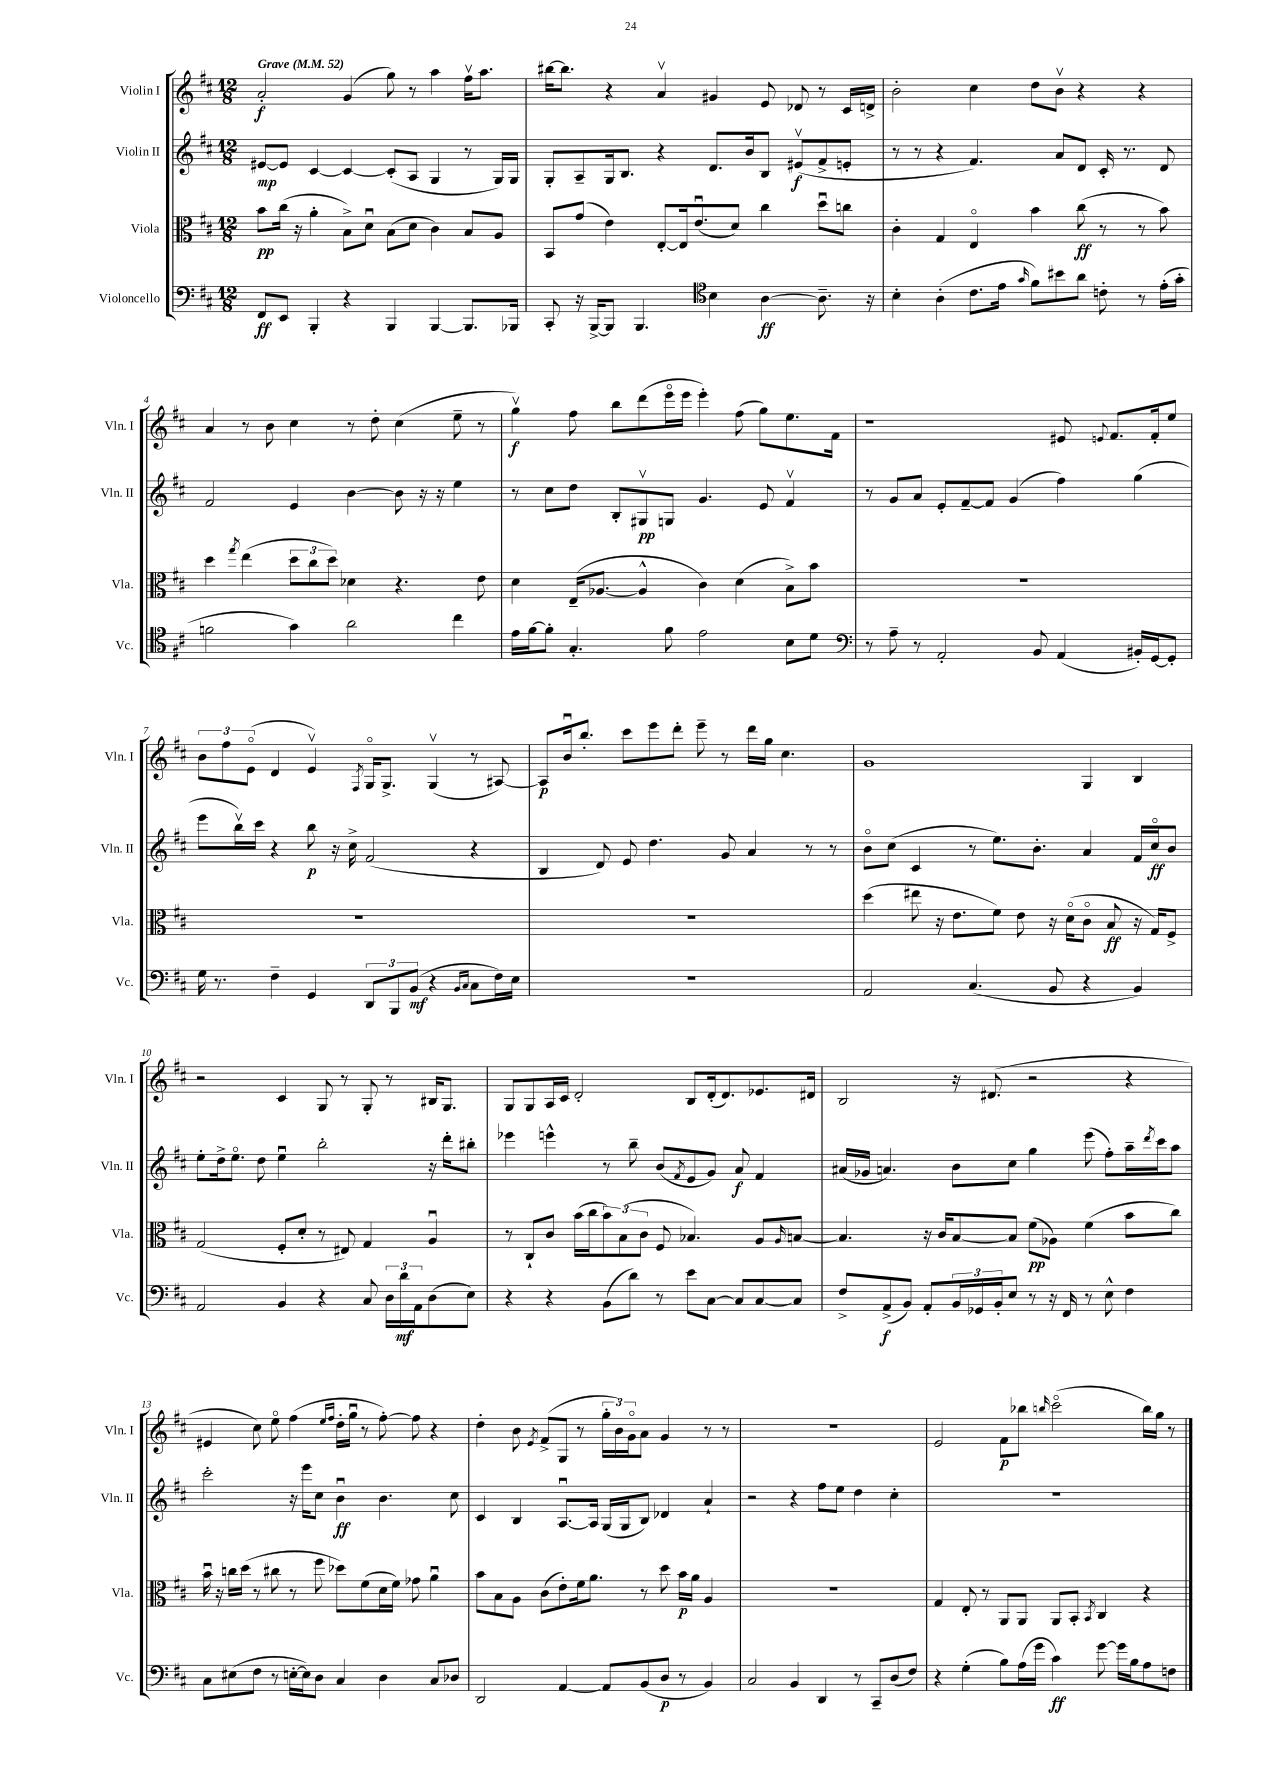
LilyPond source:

<<
\new StaffGroup <<
\new Staff = "s0" \with { instrumentName = "Violin I" shortInstrumentName = "Vln. I" } {
    \clef treble \key d \major \numericTimeSignature \time 12/8 \tempo "Grave" 4 = 52
    a'2-.\f g'4( g''8) r8 a''4 fis''16\upbow a''8. |
    bis''16~ bis''8. r4 a'4\upbow gis'4 e'8 des'8 r8 cis'16 d'16-> |
    b'2-. cis''4 d''8 b'8\upbow r4 r4 |
    a'4 r8 b'8 cis''4 r8 d''8-. cis''4( e''8-- r8 |
    g''4\upbow\f) fis''8 b''8 d'''8( e'''16\flageolet e'''16 e'''4-.) fis''8( g''8) e''8. fis'16 |
    r1 eis'8 \appoggiatura { e'8 } fis'8. fis'16-. e''8 |
    \tuplet 3/2 { b'8 fis''8 e'8\flageolet( } d'4 e'4\upbow) \acciaccatura { fis8 } g16\flageolet g8.-> g4\upbow( r8 ais8~) |
    ais8\p b'16\downbow b''8.-. cis'''8 e'''8 d'''8-. e'''8-- r8 d'''16 g''16 cis''4. |
    g'1 g4 b4 |
    r2 cis'4 g8 r8 g8-. r8 bis16 g8. |
    g8 g8 a16 cis'16 d'2-. b8 d'16-.( d'8.) ees'8. dis'16 |
    b2 r16 dis'8.( r2 r4 |
    eis'4 cis''8) e''8\flageolet fis''4( \grace { e''16 fis''16 } d''16-. g''16\downbow r8 fis''8~-.) fis''8 r4 |
    d''4-. b'8 \acciaccatura { e'8 } fis'8->( g8 r8 \tuplet 3/2 { g''16-. b'16) g'16\flageolet } a'8 g'4 r8 r8 |
    R1. |
    e'2 fis'8\p bes''8 \grace { b''16 } cis'''2\flageolet( b''16) g''16 r8 \bar "|." |
}
\new Staff = "s1" \with { instrumentName = "Violin II" shortInstrumentName = "Vln. II" } {
    \clef treble \key d \major \numericTimeSignature \time 12/8
    eis'8~\mp eis'8 cis'4~ cis'4~ cis'8-.( a8 g4 r8 g16) g16 |
    g8-. a8-- g16 b8. r4 d'8. b'16 b8 eis'8\upbow\f( fis'8-> e'8-. |
    r8 r8 r4 fis'4.) a'8 d'8 cis'16-. r8. d'8 |
    fis'2 e'4 b'4~ b'8 r16 r16 e''4 |
    r8 cis''8 d''8 b8-. gis8\upbow\pp g8 g'4. e'8 fis'4\upbow |
    r8 g'8 a'8 e'8-. fis'8~-- fis'8 g'4( fis''4) g''4( |
    e'''8 b''16\upbow) cis'''16 r4 b''8\p r16 cis''16-> fis'2( r4 |
    b4 d'8) e'8 d''4. g'8 a'4 r8 r8 |
    b'8\flageolet cis''8( cis'4 r8 e''8.) b'8.-. a'4 fis'16 cis''16\flageolet\ff b'8 |
    e''8-. d''16-> e''8.\flageolet d''8 e''4\downbow b''2-. r16 d'''16-. bis''8-. |
    ees'''4 e'''4-^ r8 b''8-- b'8( \acciaccatura { fis'8 } e'8 g'8) a'8\f fis'4 |
    ais'16( ges'16 a'4.) b'8 cis''8 g''4 e'''8( fis''8-.) a''16-- \acciaccatura { d'''8 } cis'''16 a''8 |
    cis'''2-. r16 e'''16 cis''8 b'4\downbow\ff b'4. cis''8 |
    cis'4 b4 a8.~\downbow a16 g16( g16 b8) des'4 a'4-! |
    r2 r4 fis''8 e''8 d''4 cis''4-. |
    R1. \bar "|." |
}
\new Staff = "s2" \with { instrumentName = "Viola" shortInstrumentName = "Vla." } {
    \clef alto \key d \major \numericTimeSignature \time 12/8
    b'8\pp cis''16( r16 a'4-. b8->) d'8\downbow b8( d'8 cis'4) b8 a8 |
    b,8 g'8( e'4) e8~-. e16 e'8.\downbow( d'8) cis''4 d''8\downbow c''8 |
    cis'4-. g4 e4\flageolet b'4 cis''8\ff( r8 r8 b'8) |
    d''4 \acciaccatura { g''8 } e''4( \tuplet 3/2 { d''8 cis''8 d''8) } des'4 r4. e'8 |
    d'4 e16--( aes8.~ aes4-^ cis'4) d'4( b8->) b'8 |
    R1. |
    R1. |
    R1. |
    d''4( eis''8 r16 e'8. fis'8) e'8 r16 d'16\flageolet( cis'8\flageolet b8\ff r16 g16) fis8-> |
    g2( fis8-. d'8-. r8 eis8) g4 a4\downbow |
    r8 cis8-! cis'8 b'16( cis''16 \tuplet 3/2 { b'8) b8( cis'8 } fis8 bes4.) a8 \grace { a16 } b8~ |
    b4. r16 cis'16 b8~ b8 fis'8\pp( aes8) fis'4( b'8 cis''8) |
    b'16\downbow r16 c''16 d''16( r8 cis''8 r8 fis''8 des''8) fis'8( d'16 fis'16) ges'8 a'4\downbow |
    b'8 b8 a8 cis'8( e'8-.) fis'16 a'8. r8 d''8 b'16\p a'16 a4 |
    R1. |
    g4 e8-. r8 a,8 a,8 a,8 b,8-. \acciaccatura { b,8 } cis4 r4 \bar "|." |
}
\new Staff = "s3" \with { instrumentName = "Violoncello" shortInstrumentName = "Vc." } {
    \clef bass \key d \major \numericTimeSignature \time 12/8
    fis,8\ff e,8 b,,4-. r4 b,,4 b,,4~ b,,8. bes,,16 |
    cis,8-. r16 b,,16~-> b,,8 b,,4. \clef tenor b4 a4~\ff a8.-- r16 |
    b4-. a4-.( cis'8. e'16 \grace { g'16 } fis'8) bis'8 a'8 c'8-. r8 e'16-.( g'16-. |
    f'2 g'4) a'2 cis''4 |
    e'16 fis'16~ fis'8-. g4.-. fis'8 e'2 b8 d'8 |
    \clef bass r8 a8-- r8 a,2-. b,8 a,4( bis,16-.) g,16~ g,8-. |
    g16 r8. fis4-- g,4 \tuplet 3/2 { d,8 b,,8 b,8\mf( } r4 \grace { b,16 cis16 } cis8 fis16) e16 |
    R1. |
    a,2 cis4.( b,8 r4 b,4) |
    a,2 b,4 r4 cis8 \tuplet 3/2 { d16 d'16\mf a,16 } d8( e8) |
    r4 r4 b,8( d'8) r8 e'8 cis8~ cis8 cis8~ cis8 |
    fis8-> a,8->\f( b,8) a,8-. \tuplet 3/2 { b,16 ges,16 b,16-. } e8 r8 r16 fis,16 r8 e8-^ fis4 |
    cis8 eis8( fis8 r8 e16~-. e16) d8 cis4 d4 cis8 des8 |
    d,2 a,4~ a,8 b,8( d8\p r8 b,4) |
    cis2 b,4 d,4 r8 cis,8-- d8( fis8) |
    r4 g4-.( b8) a16( g'16 cis'4\ff) g'8~ g'16 b16 a8 f8 \bar "|." |
}
>>
>>
